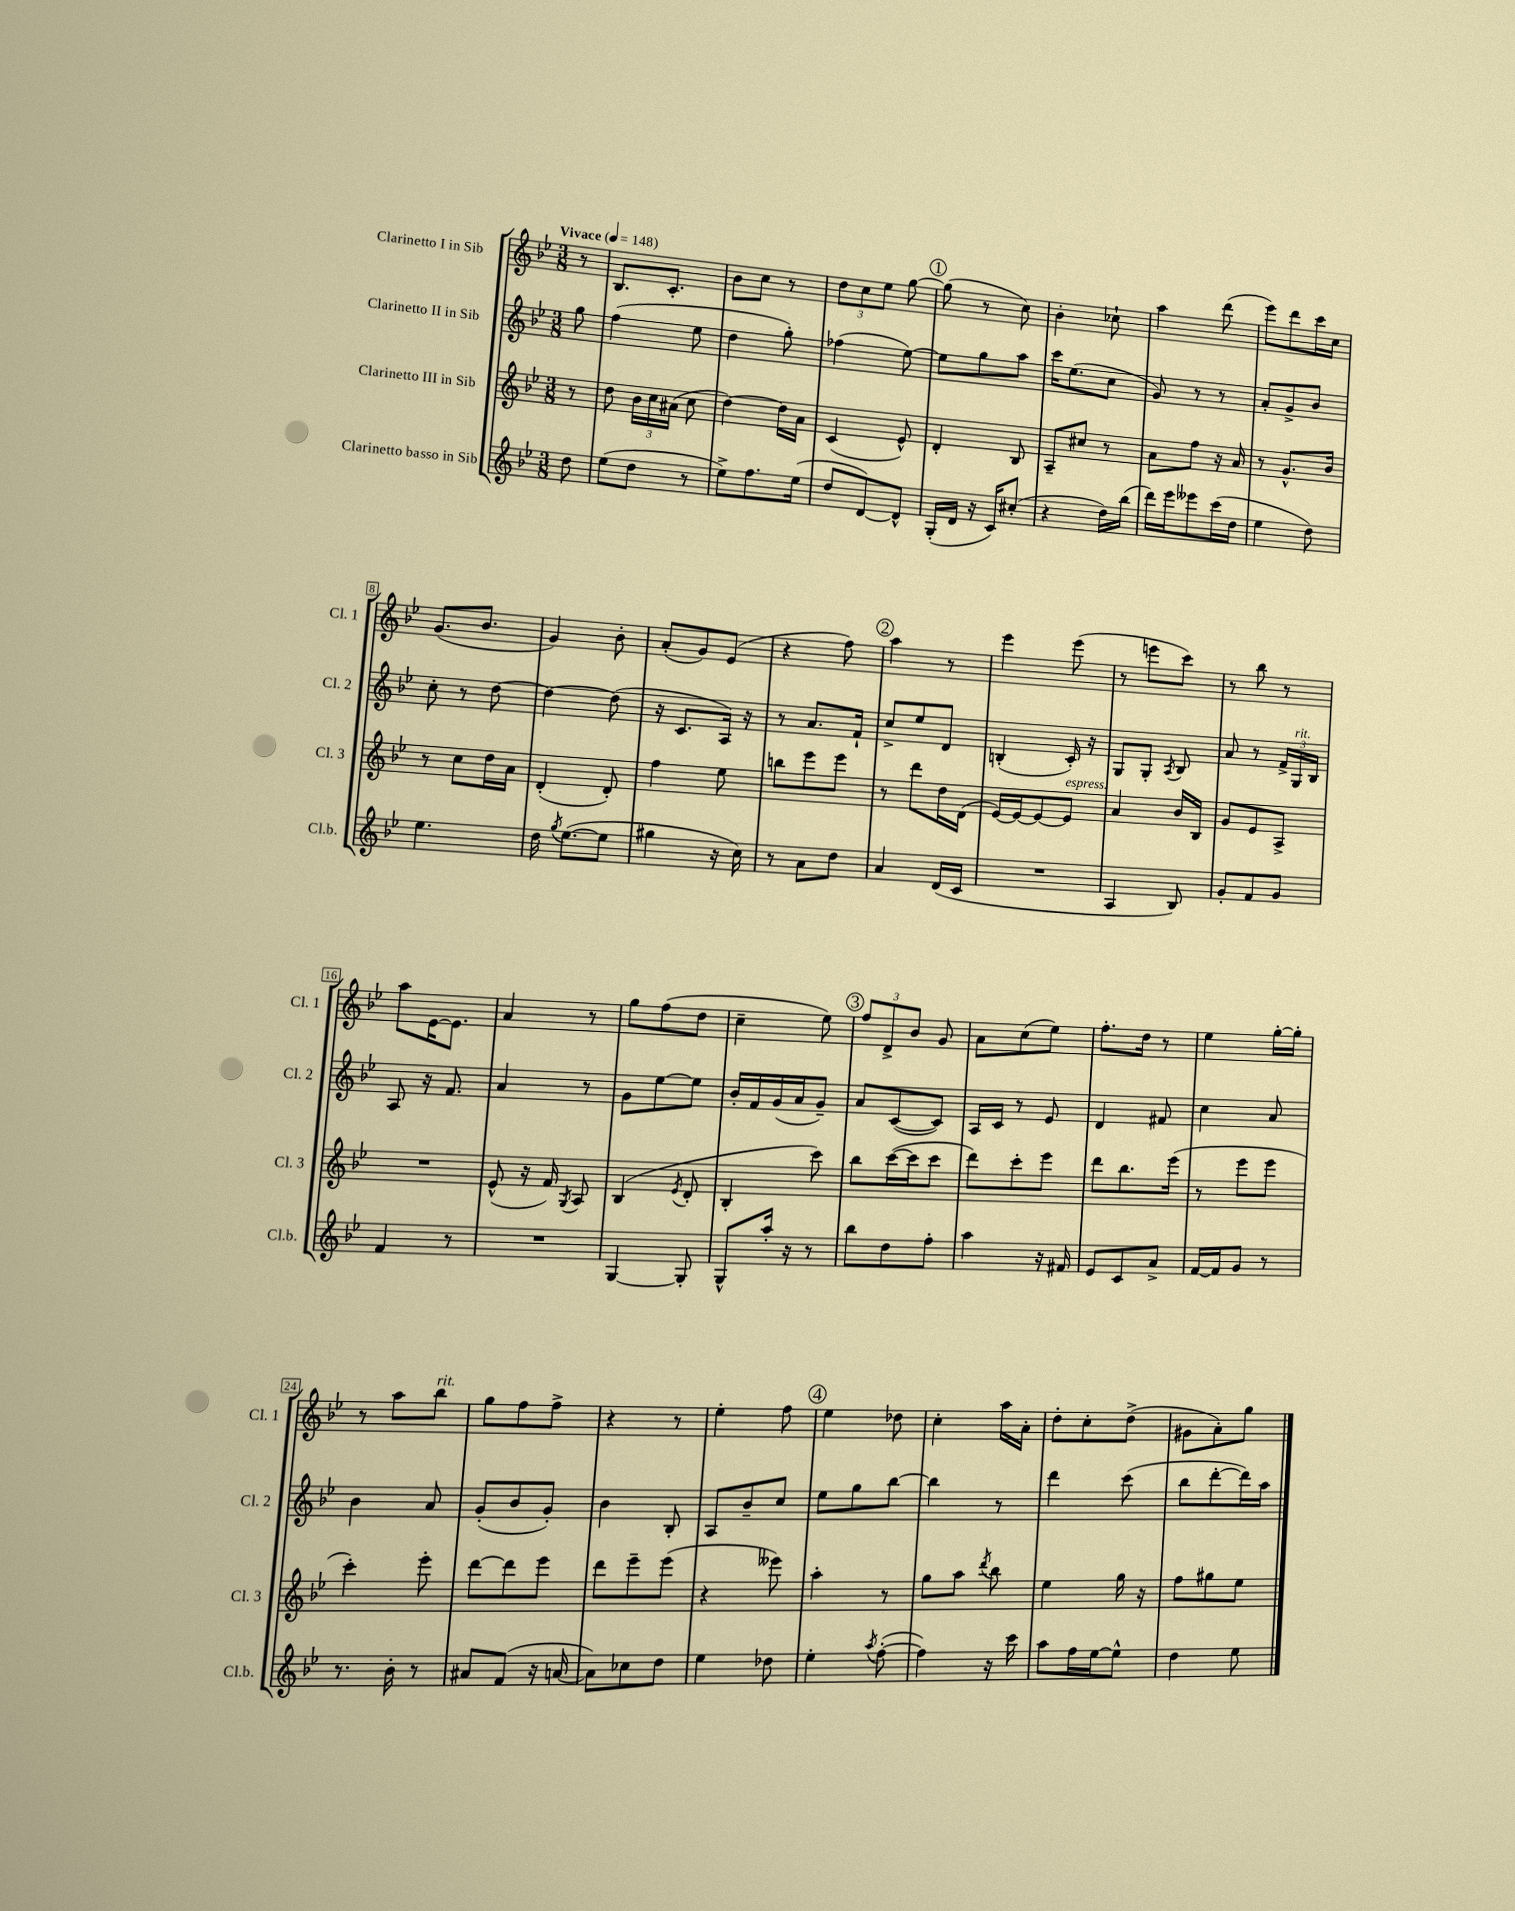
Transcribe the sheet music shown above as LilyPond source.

<<
\new StaffGroup <<
\new Staff = "s0" \with { instrumentName = "Clarinetto I in Sib" shortInstrumentName = "Cl. 1" } {
    \clef treble \key bes \major \numericTimeSignature \time 3/8 \partial 8 \tempo "Vivace" 4 = 148
    \autoBeamOff r8 |
    bes8.[ c'8.]-. |
    bes'8[ c''8] r8 |
    \tuplet 3/2 { d''8[ c''8 ees''8] } g''8~ |
    \mark \markup { \circle "1" } g''8( r8 c''8) |
    bes'4-. ces''8-! |
    a''4 d'''8( |
    ees'''8[) d'''8 c'''16 c''16] |
    g'8.[( bes'8.] |
    g'4) bes'8-. |
    a'8[-.( g'8) ees'8]( |
    r4 f''8) |
    \mark \markup { \circle "2" } a''4 r8 |
    ees'''4 ees'''8( |
    r8 e'''8[ c'''8]) |
    r8 bes''8 r8 |
    a''8[ ees'16~ ees'8.] |
    a'4 r8 |
    g''8[ f''8( d''8] |
    c''4-- ees''8) |
    \mark \markup { \circle "3" } \tuplet 3/2 { f''8[ d'8-> bes'8] } g'8 |
    a'8[ c''8( ees''8]) |
    f''8.[-. d''16] r8 |
    ees''4 g''16[~-. g''16]-. |
    r8 a''8[ bes''8]^\markup { \italic "rit." } |
    g''8[ f''8 f''8]-> |
    r4 r8 |
    ees''4-. f''8 |
    \mark \markup { \circle "4" } ees''4 des''8 |
    c''4-. a''16[ a'16]-. |
    d''8[-. c''8-. d''8]->( |
    gis'8[ a'8-.) g''8] \bar "|." |
}
\new Staff = "s1" \with { instrumentName = "Clarinetto II in Sib" shortInstrumentName = "Cl. 2" } {
    \clef treble \key bes \major \numericTimeSignature \time 3/8 \partial 8
    \autoBeamOff g''8 |
    f''4( ees''8 |
    d''4 g''8-.) |
    fes''4( ees''8~) |
    \mark \markup { \circle "1" } ees''8[ g''8 a''8] |
    c'''16[ ees''8.( c''8] |
    g'8) r8 r8 |
    a'8[-. g'8-> bes'8] |
    c''8-. r8 d''8~ |
    d''4~ d''8( |
    r16 c'8.[ a16]) r16 |
    r8 a'8.[ f'16]-! |
    \mark \markup { \circle "2" } c''8[-> ees''8 d'8] |
    b4-.( c'16-.) r16 |
    g8[ g8]-. \acciaccatura { a8 } bes8 |
    a'8 r8 \tuplet 3/2 { f'16[-> g16^\markup { \italic "rit." } bes16] } |
    a8 r16 f'8. |
    a'4 r8 |
    g'8[ ees''8~ ees''8] |
    bes'16[-. f'16 g'16( a'16 g'8]--) |
    \mark \markup { \circle "3" } a'8[ c'8~( c'8]) |
    a16[ c'16] r8 ees'8 |
    d'4 fis'8 |
    c''4 a'8 |
    bes'4 a'8 |
    g'8[-.( bes'8 g'8]-.) |
    bes'4 bes8-. |
    a8[ bes'8-- c''8] |
    \mark \markup { \circle "4" } ees''8[ g''8 bes''8]~ |
    bes''4 r8 |
    d'''4 c'''8( |
    bes''8[ d'''8~-. d'''16) a''16] \bar "|." |
}
\new Staff = "s2" \with { instrumentName = "Clarinetto III in Sib" shortInstrumentName = "Cl. 3" } {
    \clef treble \key bes \major \numericTimeSignature \time 3/8 \partial 8
    \autoBeamOff r8 |
    d''8 \tuplet 3/2 { bes'16[ c''16 ais'16]( } c''8 |
    d''4~) d''16[ a'16] |
    c'4( ees'8-^) |
    \mark \markup { \circle "1" } d'4-. bes8 |
    a8[-- cis''8] r8 |
    a'8[ f''8] r16 a'16 |
    r8 g'8.[-^ bes'16] |
    r8 c''8[ d''16 a'16] |
    d'4-.( d'8-.) |
    f''4 ees''8 |
    b''8[ ees'''8 ees'''8] |
    \mark \markup { \circle "2" } r8 d'''8[ d''16 d'16]( |
    ees'16[~) ees'16~ ees'8~ ees'8]^\markup { \italic "espress." } |
    a'4 bes'16[ bes16] |
    g'8[ ees'8 a8]-> |
    R4. |
    ees'8-^( r16 f'16) \acciaccatura { g8 } a8 |
    bes4( \acciaccatura { ees'8 } d'8-. |
    bes4-. c'''8) |
    \mark \markup { \circle "3" } bes''8[ c'''16~( c'''16 c'''8] |
    d'''8[) c'''8-. ees'''8] |
    d'''8[ bes''8. ees'''16]( |
    r8 ees'''8[ ees'''8] |
    c'''4-.) ees'''8-. |
    d'''8[~ d'''8 ees'''8] |
    d'''8[ ees'''8-- ees'''8]( |
    r4 eeses'''8) |
    \mark \markup { \circle "4" } a''4-. r8 |
    g''8[ a''8] \acciaccatura { d'''8 } bes''8 |
    ees''4 g''16 r16 |
    f''8[ gis''8 ees''8] \bar "|." |
}
\new Staff = "s3" \with { instrumentName = "Clarinetto basso in Sib" shortInstrumentName = "Cl.b." } {
    \clef treble \key bes \major \numericTimeSignature \time 3/8 \partial 8
    \autoBeamOff d''8 |
    ees''8[( d''8] r8 |
    ees''8[->) f''8. ees''16]( |
    d''8[ d'8~) d'8]-^ |
    \mark \markup { \circle "1" } g16[-.( d'16] r16 c'16[) cis''8]-.( |
    r4 d''16[) bes''16]( |
    d'''16[) ees'''16 eeses'''8 c'''16( d''16] |
    ees''4 d''8) |
    ees''4. |
    d''16 \acciaccatura { g''8 } ees''8.[~( ees''8] |
    gis''4 r16 c''16) |
    r8 a'8[ d''8] |
    \mark \markup { \circle "2" } a'4 d'16[( c'16] |
    R4. |
    a4 bes8) |
    g'8[-. f'8 g'8] |
    f'4 r8 |
    R4. |
    g4~ g8-. |
    g8[-^ a''16]-. r16 r8 |
    \mark \markup { \circle "3" } bes''8[ d''8 f''8]-. |
    a''4 r16 fis'16 |
    ees'8[ c'8 a'8]-> |
    f'16[~ f'16 g'8] r8 |
    r8. bes'16-. r8 |
    ais'8[ f'8]( r16 a'16~ |
    a'8[) ces''8 d''8] |
    ees''4 des''8 |
    \mark \markup { \circle "4" } ees''4-. \acciaccatura { a''8 } f''8~-.( |
    f''4) r16 c'''16 |
    a''8[ f''16 ees''16~ ees''8]-^ |
    d''4 ees''8 \bar "|." |
}
>>
>>
\layout { \context { \Score \override BarNumber.stencil = #(make-stencil-boxer 0.1 0.3 ly:text-interface::print) } }
